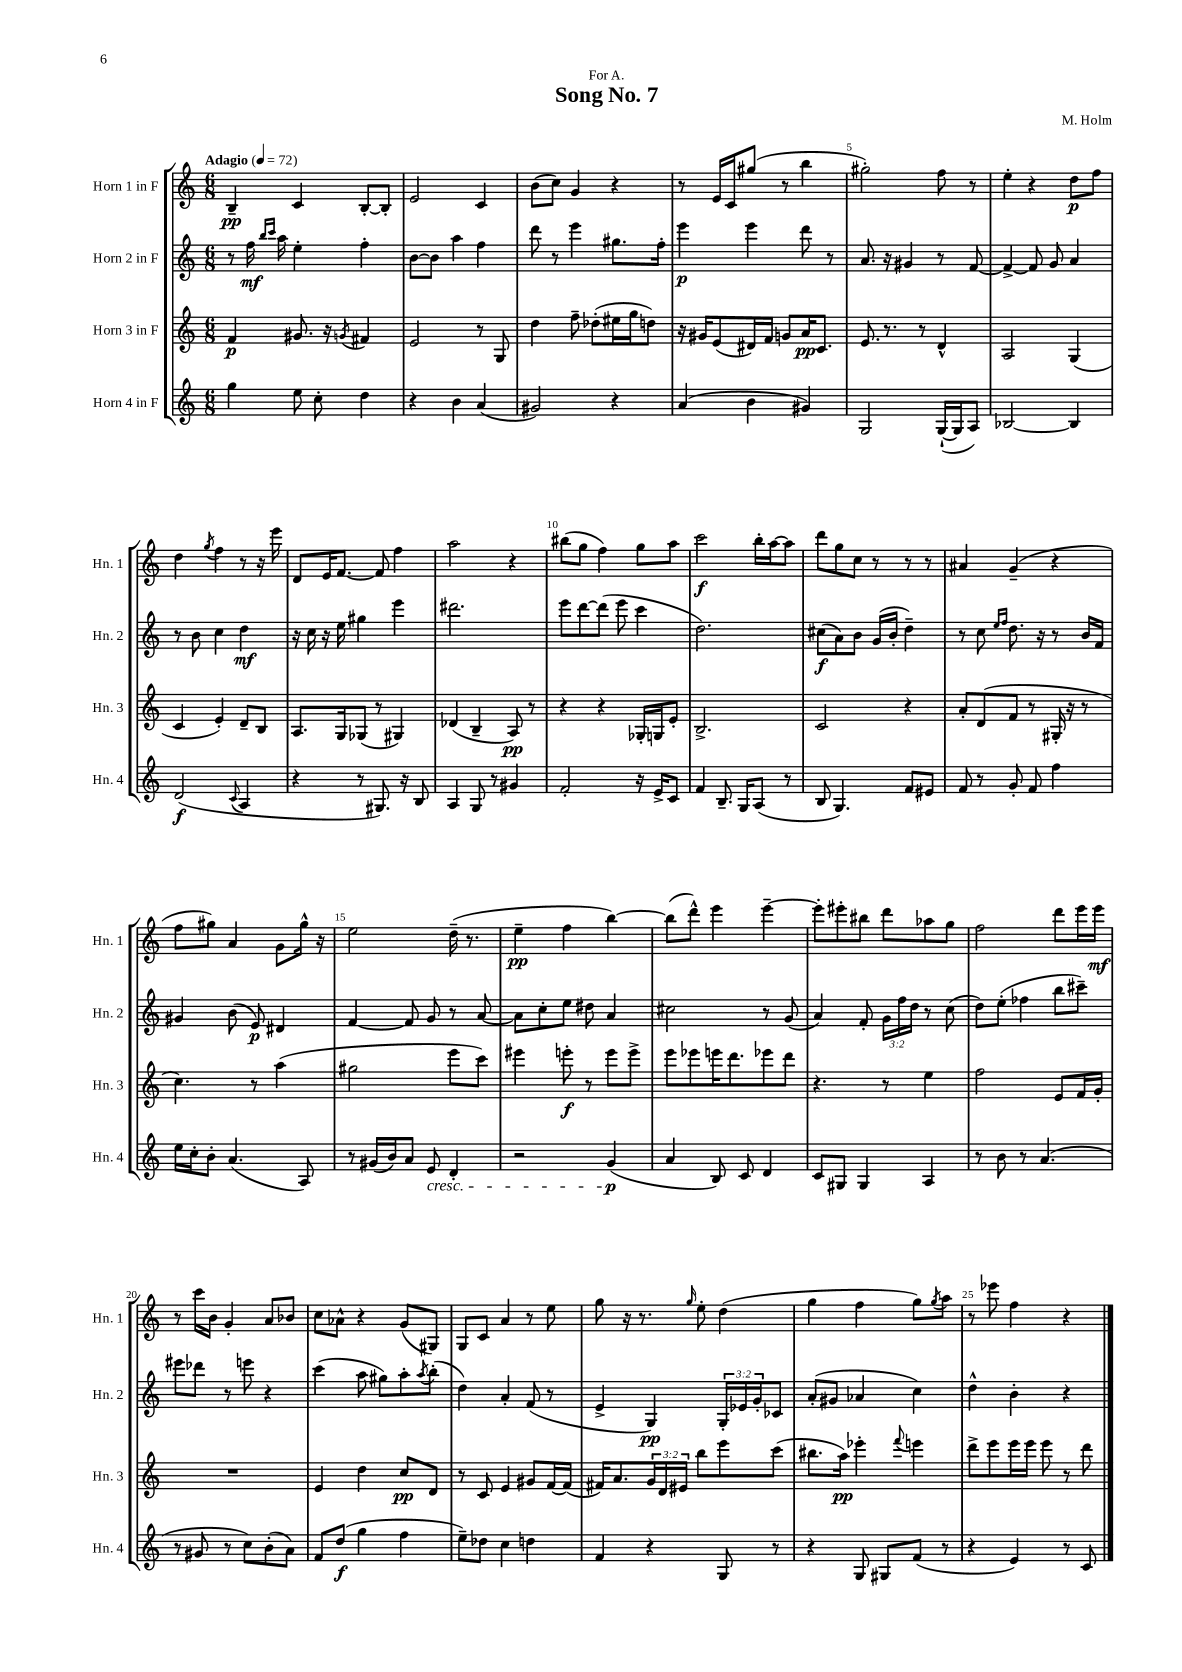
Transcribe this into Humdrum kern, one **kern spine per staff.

**kern	**dynam	**kern	**dynam	**kern	**dynam	**kern	**dynam
*part4	*part4	*part3	*part3	*part2	*part2	*part1	*part1
*staff4	*staff4	*staff3	*staff3	*staff2	*staff2	*staff1	*staff1
*I"Horn 4 in F	*	*I"Horn 3 in F	*	*I"Horn 2 in F	*	*I"Horn 1 in F	*
*I'Hn. 4	*	*I'Hn. 3	*	*I'Hn. 2	*	*I'Hn. 1	*
*clefG2	*	*clefG2	*	*clefG2	*	*clefG2	*
*k[]	*	*k[]	*	*k[]	*	*k[]	*
*M6/8	*	*M6/8	*	*M6/8	*	*M6/8	*
*MM72	*	*MM72	*	*MM72	*	*MM72	*
=1	=1	=1	=1	=1	=1	=1	=1
!	!	!	!	!	!	!LO:TX:a:B:t=Adagio	!
4gg\	.	4f/	p	8r	.	4B~/	pp
.	.	.	.	16ff\	mf	.	.
.	.	.	.	16qqbb/LL	.	.	.
.	.	.	.	16qqccc/JJ	.	.	.
.	.	.	.	16aa\	.	.	.
8ee\	.	8.g#X/	.	4ee'\	.	4c/	.
8cc'\	.	.	.	.	.	.	.
.	.	16r	.	.	.	.	.
.	.	8qgn/	.	.	.	.	.
4dd\	.	4f#X/	.	4ff'\	.	[8B'/L	.
.	.	.	.	.	.	8B'/J]	.
=2	=2	=2	=2	=2	=2	=2	=2
4r	.	2e/	.	[8b\L	.	2e/	.
.	.	.	.	8b\J]	.	.	.
4b\	.	.	.	4aa\	.	.	.
(4a/	.	8r	.	4ff\	.	4c/	.
.	.	8G/	.	.	.	.	.
=3	=3	=3	=3	=3	=3	=3	=3
2g#X/)	.	4dd\	.	8ddd\	.	(8b\L	.
.	.	.	.	8r	.	8cc\J)	.
.	.	8ff~\	.	4eee\	.	4g/	.
.	.	(8dd-X'\L	.	.	.	.	.
4r	.	16ee#X\L	.	8.gg#X\L	.	4r	.
.	.	16gg\J	.	.	.	.	.
.	.	8ddn\J)	.	.	.	.	.
.	.	.	.	16ff'\Jk	.	.	.
=4	=4	=4	=4	=4	=4	=4	=4
(4a/	.	16r	.	4eee\	p	8r	.
.	.	16g#X/KL	.	.	.	.	.
.	.	(8e/	.	.	.	16e/LL	.
.	.	.	.	.	.	16c/J	.
4b\	.	16d#X/L)	.	4eee\	.	(8gg#X/J	.
.	.	16f/JJ	.	.	.	.	.
.	.	8gn/L	.	.	.	8r	.
4g#X/)	.	16a/K	pp	8ddd\	.	4bb\	.
.	.	8.c/J	.	.	.	.	.
.	.	.	.	8r	.	.	.
=5	=5	=5	=5	=5	=5	=5	=5
2G/	.	8.e/	.	8.a/	.	2gg#X'\)	.
.	.	8.r	.	16r	.	.	.
.	.	.	.	4g#X/	.	.	.
.	.	8r	.	.	.	.	.
([16G`/LL	.	4d^^/	.	8r	.	8ff\	.
16G/J]	.	.	.	.	.	.	.
8A/J)	.	.	.	[8f/	.	8r	.
=6	=6	=6	=6	=6	=6	=6	=6
[2B-X/	.	2A/	.	4f^/_	.	4ee'\	.
.	.	.	.	8f/]	.	4r	.
.	.	.	.	8g/	.	.	.
4B-/]	.	(4G/	.	4a/	.	8dd\L	p
.	.	.	.	.	.	8ff\J	.
!!LO:LB:g=z
=7	=7	=7	=7	=7	=7	=7	=7
(2d/	f	4c/	.	8r	.	4dd\	.
.	.	.	.	8b\	.	.	.
.	.	.	.	.	.	8qgg/	.
.	.	4e'/)	.	4cc\	.	4ff\	.
8qqc/	.	.	.	.	.	.	.
4A/	.	8d~/L	.	4dd\	mf	8r	.
.	.	8B/J	.	.	.	16r	.
.	.	.	.	.	.	16eee\	.
=8	=8	=8	=8	=8	=8	=8	=8
4r	.	8.A/L	.	16r	.	8d/L	.
.	.	.	.	16cc\	.	.	.
.	.	.	.	16r	.	16e/K	.
.	.	16G/k	.	16ee\	.	[8.f/J	.
8r	.	(8G-X/J	.	4gg#X\	.	.	.
8.G#X/)	.	8r	.	.	.	8f/]	.
.	.	4G#X/)	.	4eee\	.	4ff\	.
16r	.	.	.	.	.	.	.
8B/	.	.	.	.	.	.	.
=9	=9	=9	=9	=9	=9	=9	=9
4A/	.	(4d-X/	.	2.ddd#X\	.	2aa\	.
8G/	.	4B~/	.	.	.	.	.
8r	.	.	.	.	.	.	.
4g#X/	.	8A/)	pp	.	.	4r	.
.	.	8r	.	.	.	.	.
=10	=10	=10	=10	=10	=10	=10	=10
2f'/	.	4r	.	8eee\L	.	(8bb#X\L	.
.	.	.	.	[8ddd\	.	8gg\J	.
.	.	4r	.	(8ddd\J]	.	4ff\)	.
.	.	.	.	8eee\	.	.	.
16r	.	16G-X'/LL	.	4ccc\	.	8gg\L	.
16e^/KL	.	16Gn/J	.	.	.	.	.
8c/J	.	8e'/J	.	.	.	8aa\J	.
=11	=11	=11	=11	=11	=11	=11	=11
4f/	.	2.B^/	.	2.dd\)	.	2ccc\	f
8.B~/	.	.	.	.	.	.	.
16G/KL	.	.	.	.	.	.	.
(8A/J	.	.	.	.	.	16bb'\LL	.
.	.	.	.	.	.	[16aa\J	.
8r	.	.	.	.	.	8aa\J]	.
=12	=12	=12	=12	=12	=12	=12	=12
8B/	.	2c/	.	(8cc#X\L	f	8ddd\L	.
4.G/)	.	.	.	8a\)	.	8gg\	.
.	.	.	.	8b\J	.	8cc\J	.
.	.	.	.	(16g/LL	.	8r	.
.	.	.	.	16b'/JJ	.	.	.
8f/L	.	4r	.	4dd~\)	.	8r	.
8e#X/J	.	.	.	.	.	8r	.
=13	=13	=13	=13	=13	=13	=13	=13
8f/	.	8a'/L	.	8r	.	4a#X/	.
8r	.	(8d/	.	8cc\	.	.	.
.	.	.	.	16qqee/LL	.	.	.
.	.	.	.	16qqff/JJ	.	.	.
8g'/	.	8f/J	.	8.dd\	.	(4g~/	.
8f/	.	8r	.	.	.	.	.
.	.	.	.	16r	.	.	.
4ff\	.	16G#X'/	.	8r	.	4r	.
.	.	16r	.	.	.	.	.
.	.	8r	.	16b/LL	.	.	.
.	.	.	.	16f/JJ	.	.	.
!!LO:LB:g=z
=14	=14	=14	=14	=14	=14	=14	=14
16ee\LL	.	4.cc\)	.	4g#X/	.	8ff\L	.
16cc'\J	.	.	.	.	.	.	.
8b'\J	.	.	.	.	.	8gg#X\J)	.
(4.a/	.	.	.	(8b\	.	4a/	.
.	.	8r	.	8e/)	p	.	.
.	.	(4aa\	.	4d#X/	.	8g\L	.
8A/)	.	.	.	.	.	16gg#^^\Jk	.
.	.	.	.	.	.	16r	.
=15	=15	=15	=15	=15	=15	=15	=15
8r	.	2gg#X\	.	[4f/	.	2ee\	.
(16g#X/LL	.	.	.	.	.	.	.
16b/J)	.	.	.	.	.	.	.
8a/J	.	.	.	8f/]	.	.	.
!LO:TX:b:i:t=cresc.	!	!	!	!	!	!	!
8e/	.	.	.	8g/	.	.	.
4d'/	.	8eee\L	.	8r	.	(16dd~\	.
.	.	.	.	.	.	8.r	.
.	.	8ccc\J)	.	[8a/	.	.	.
=16	=16	=16	=16	=16	=16	=16	=16
2r	.	4eee#X\	.	8a\L]	.	4ee~\	pp
.	.	.	.	8cc'\	.	.	.
.	.	8eeen'\	f	8ee\J	.	4ff\	.
.	.	8r	.	8dd#X\	.	.	.
(4g/	p	8eee\L	.	4a/	.	[4bb\)	.
.	.	8eee^\J	.	.	.	.	.
=17	=17	=17	=17	=17	=17	=17	=17
4a/	.	8eee\L	.	2cc#X\	.	(8bb\L]	.
.	.	8eee-X\	.	.	.	8ddd^^\J)	.
8B/)	.	16eeen\K	.	.	.	4eee\	.
.	.	8.ddd\	.	.	.	.	.
8c/	.	.	.	.	.	.	.
4d/	.	8eee-X\	.	8r	.	[4eee~\	.
.	.	8ddd\J	.	(8g/	.	.	.
=18	=18	=18	=18	=18	=18	=18	=18
8c/L	.	4.r	.	4a/)	.	8eee'\L]	.
8G#X/J	.	.	.	.	.	8eee#X'\	.
4G#/	.	.	.	8f'/	.	8bb#X\J	.
.	.	8r	.	24g\LL	.	8ddd\L	.
.	.	.	.	24ff\	.	.	.
.	.	.	.	24dd\JJ	.	.	.
4A/	.	4ee\	.	8r	.	8aa-X\	.
.	.	.	.	(8cc\	.	8gg\J	.
=19	=19	=19	=19	=19	=19	=19	=19
8r	.	2ff\	.	8dd\L)	.	2ff\	.
8b\	.	.	.	(8ee'\J	.	.	.
8r	.	.	.	4ff-X\	.	.	.
(4.a/	.	.	.	.	.	.	.
.	.	8e/L	.	8bb\L	.	8ddd\L	.
.	.	16f/L	.	8ccc#X~\J)	.	16eee\L	.
.	.	16g'/JJ	.	.	.	16eee\JJ	mf
!!LO:LB:g=z
=20	=20	=20	=20	=20	=20	=20	=20
8r	.	2.r	.	8eee#X\L	.	8r	.
8g#X/	.	.	.	8ddd-X\J	.	16ccc\LL	.
.	.	.	.	.	.	16b\JJ	.
8r	.	.	.	8r	.	4g'/	.
8cc\L)	.	.	.	8eeen\	.	.	.
(8b'\	.	.	.	4r	.	8a/L	.
8a\J)	.	.	.	.	.	8b-X/J	.
=21	=21	=21	=21	=21	=21	=21	=21
8f/L	.	4e/	.	(4ccc\	.	8cc\L	.
(8dd/J	f	.	.	.	.	8a-X^^\J	.
4gg\	.	4dd\	.	8aa\	.	4r	.
.	.	.	.	8gg#X\L)	.	.	.
4ff\	.	8cc/L	pp	8aa'\	.	(8g/L	.
.	.	.	.	8qaa/	.	.	.
.	.	8d/J	.	(8bb'\J	.	8G#X/J)	.
=22	=22	=22	=22	=22	=22	=22	=22
8ee~\L)	.	8r	.	4dd\)	.	8G/L	.
8dd-X\J	.	8c/	.	.	.	8c/J	.
4cc\	.	4e/	.	4a'/	.	4a/	.
4ddn\	.	8g#X/L	.	(8f/	.	8r	.
.	.	[16f/L	.	8r	.	8ee\	.
.	.	(16f/JJ]	.	.	.	.	.
=23	=23	=23	=23	=23	=23	=23	=23
4f/	.	16f#X/KL)	.	4e^/	.	8gg\	.
.	.	8.a/	.	.	.	.	.
.	.	.	.	.	.	16r	.
.	.	.	.	.	.	8.r	.
4r	.	24g/L	.	4G/)	pp	.	.
.	.	24d/	.	.	.	.	.
.	.	24e#X/JJ	.	.	.	.	.
.	.	.	.	.	.	16qqgg/	.
.	.	8bb\L	.	.	.	8ee'\	.
8G/	.	8eee\	.	24G'/LL	.	(4dd\	.
.	.	.	.	24e-X/	.	.	.
.	.	.	.	24g'/J	.	.	.
8r	.	(8ccc\J	.	8c-X/J	.	.	.
=24	=24	=24	=24	=24	=24	=24	=24
4r	.	8.bb#X\L	.	(8a'/L	.	4gg\	.
.	.	.	.	8g#X/J	.	.	.
.	.	16aa\Jk)	pp	.	.	.	.
8G/	.	4eee-X'\	.	4a-X/	.	4ff\	.
8G#X/L	.	.	.	.	.	.	.
.	.	8qqfff/	.	.	.	.	.
(8f/J	.	4eeen\	.	4cc\)	.	8gg\L)	.
.	.	.	.	.	.	8qgg/	.
8r	.	.	.	.	.	8aa\J	.
=25	=25	=25	=25	=25	=25	=25	=25
4r	.	8ddd^\L	.	4dd^^\	.	8r	.
.	.	8eee\	.	.	.	8eee-X\	.
4e/)	.	16eee\L	.	4b'\	.	4ff\	.
.	.	16eee\JJ	.	.	.	.	.
.	.	8eee\	.	.	.	.	.
8r	.	8r	.	4r	.	4r	.
8c/	.	8ddd\	.	.	.	.	.
==	==	==	==	==	==	==	==
*-	*-	*-	*-	*-	*-	*-	*-
